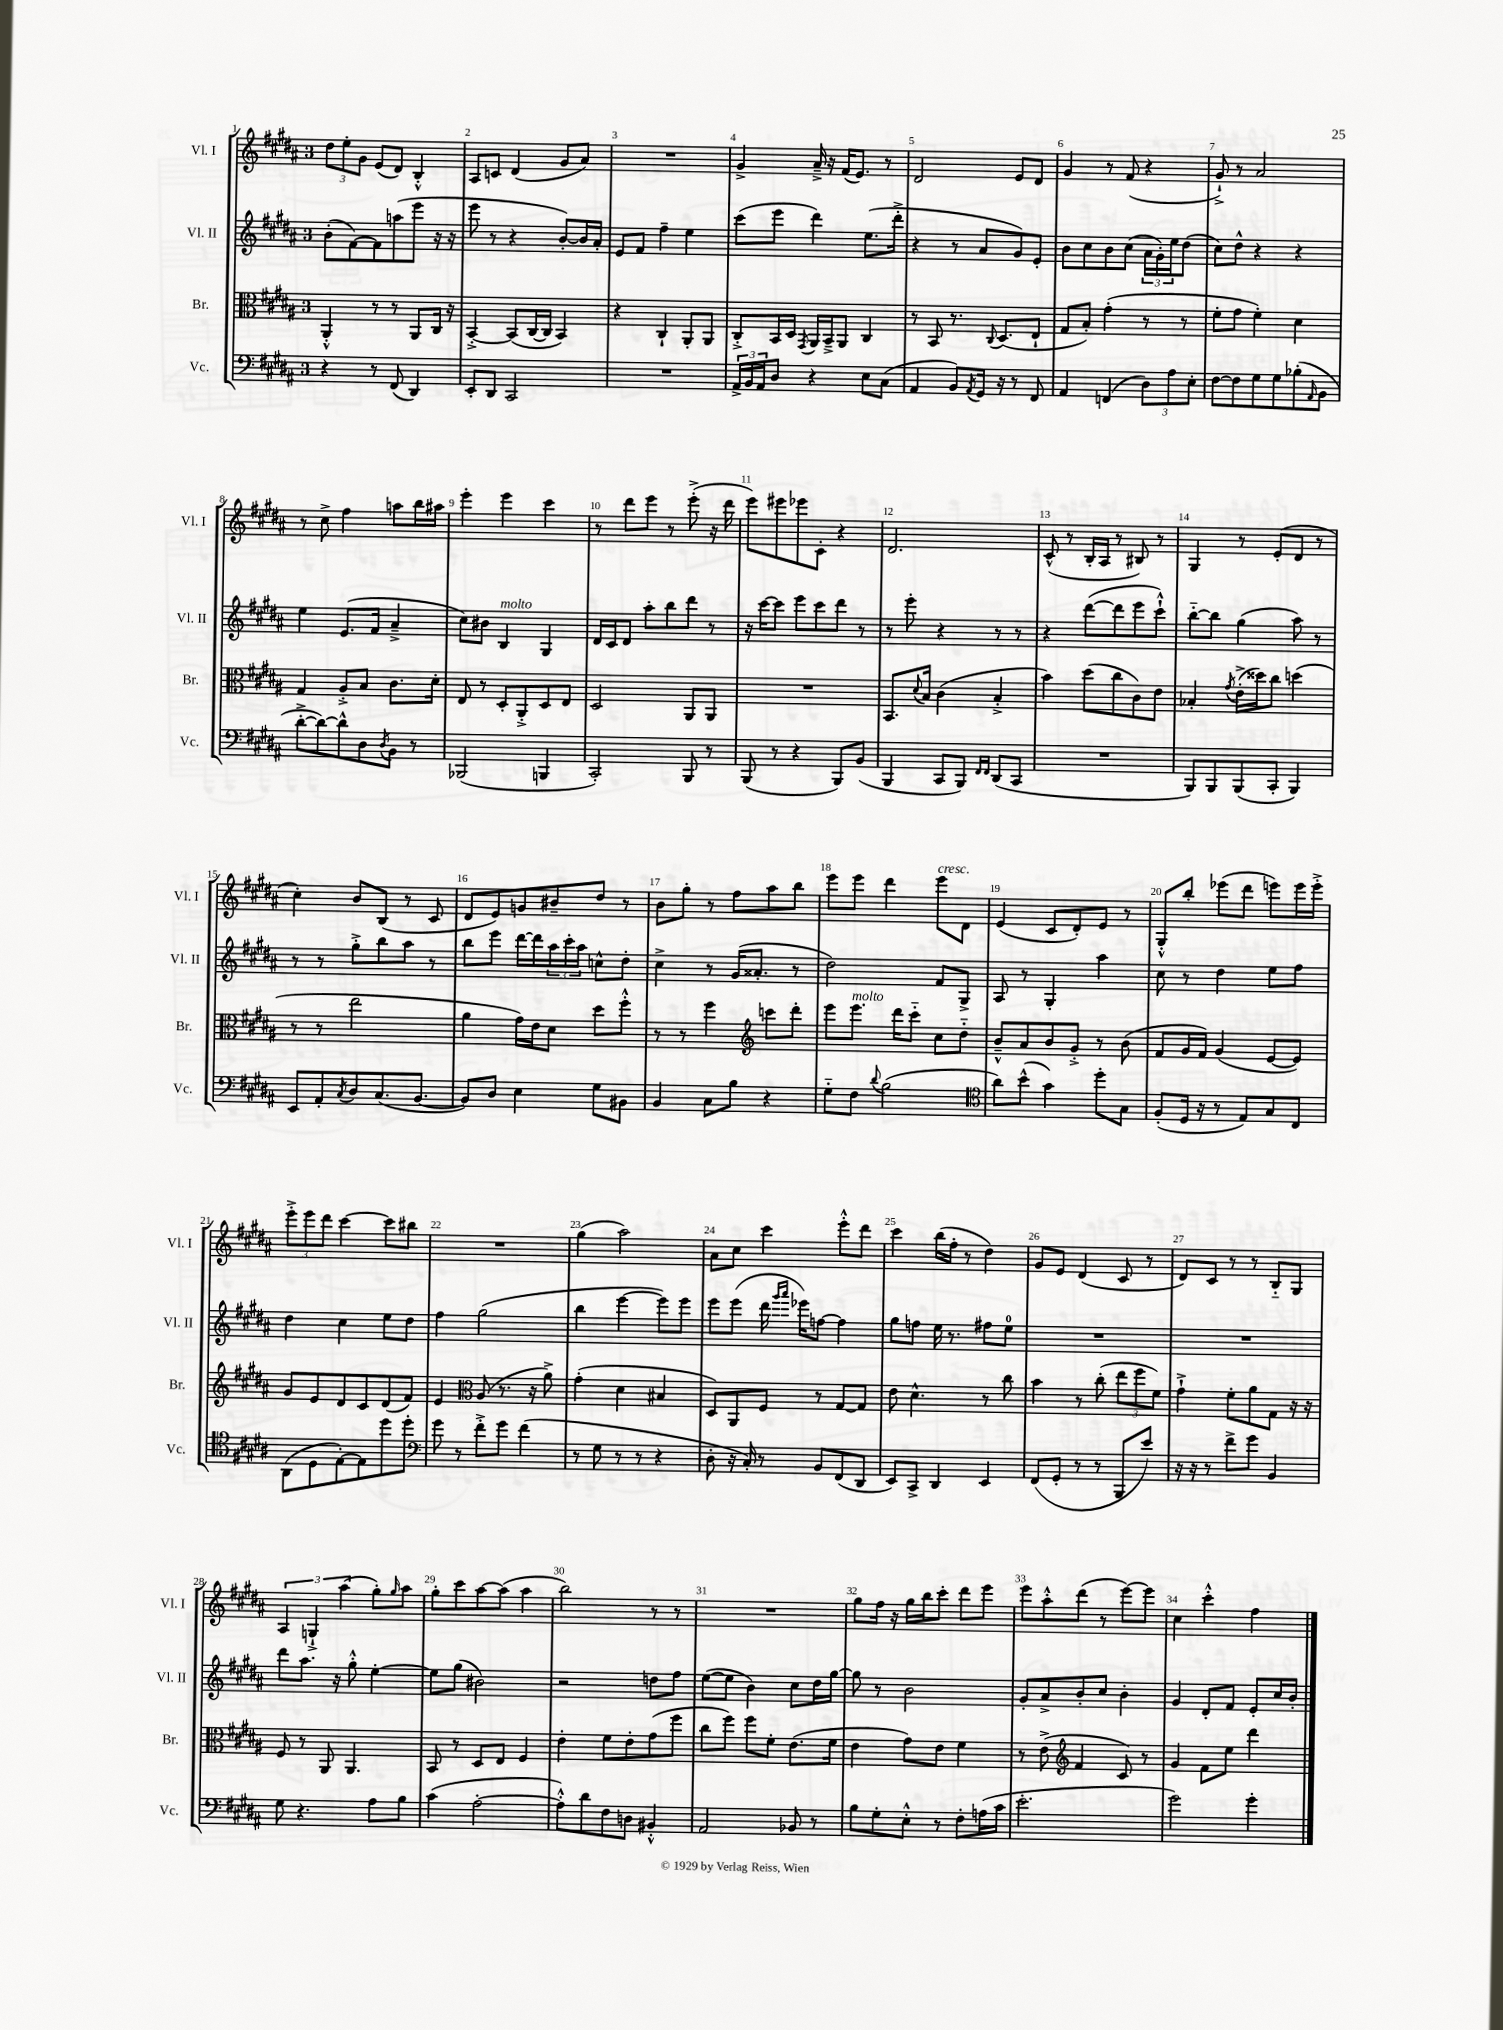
<<
\new StaffGroup <<
\new Staff = "s0" \with { instrumentName = "Vl. I" shortInstrumentName = "Vl. I" } {
    \clef treble \key b \major \once \override Staff.TimeSignature.style = #'single-digit \time 3/4
    \tuplet 3/2 { dis''8 e''8-. gis'8 } e'8( dis'8) b4-.-^ |
    ais8 c'8 dis'4( gis'8 ais'8) |
    R2. |
    gis'4-> ais'16---> r16 fis'16( e'8.) r8 |
    dis'2 e'8 dis'8 |
    gis'4 r8 fis'8( r4 |
    gis'8-!->) r8 ais'2 |
    r8 cis''8-> fis''4 a''8 b''16 ais''16 |
    e'''4-. e'''4 cis'''4 |
    r8 dis'''8 e'''8 r8 e'''8-.->( r16 dis'''16 |
    e'''8) eis'''8 ees'''8 cis'8-. r4 |
    dis'2. |
    cis'8-^( r8 b16-. ais16 r8 bis8) r8 |
    gis4 r8 e'8-.( dis'8 r8 |
    cis''4-.) b'8 b8( r8 cis'8 |
    dis'8 e'8) g'8 bis'8-- dis''8 r8 |
    b'8 gis''8-. r8 fis''8 ais''8 b''8 |
    e'''8 e'''8 dis'''4 e'''8^\markup { \italic "cresc." } dis'8 |
    e'4( cis'8 dis'8-.) e'8 r8 |
    gis8-.-^ b''8-. ees'''8( dis'''8 e'''8) e'''16 e'''16-.-> |
    \tuplet 3/2 { e'''8-.-> e'''8 dis'''8 } cis'''4~ cis'''8 bis''8 |
    R2. |
    gis''4( ais''2) |
    ais'8 cis''8 cis'''4 e'''8-.-^ dis'''8 |
    cis'''4 b''16( fis''16-. r8 dis''4) |
    gis'8 e'8 dis'4( cis'8 r8 |
    dis'8) cis'8 r8 r8 b8-_ gis8 |
    \tuplet 3/2 { ais4 g4-!-> ais''4( } gis''8-.) \grace { gis''16 } ais''8 |
    gis''8-. cis'''8 ais''8~ ais''8( ais''4 |
    b''2) r8 r8 |
    R2. |
    gis''8 fis''16 r16 gis''16 b''16 cis'''8-. dis'''8 e'''8 |
    e'''8 ais''8-.-^ dis'''8( r8 e'''8~) e'''8 |
    cis''4 cis'''4-.-^ fis''4 \bar "|." |
}
\new Staff = "s1" \with { instrumentName = "Vl. II" shortInstrumentName = "Vl. II" } {
    \clef treble \key b \major \once \override Staff.TimeSignature.style = #'single-digit \time 3/4
    b'8-.( fis'8~) fis'8 a''8( e'''8 r16 r16 |
    e'''8 r8 r4 b'8~-.) b'16 ais'16-. |
    e'8 fis'8 fis''4-- e''4 |
    cis'''8( e'''8 dis'''4) e''8.( dis'''16-.-> |
    r4 r8 ais'8 gis'8) e'8-. |
    b'8 cis''8 b'8 cis''8( \tuplet 3/2 { ais'16 gis'16-.) e''16 } dis''8( |
    cis''8) dis''8-^ r4 r4 |
    e''4 e'8.( fis'16 ais'4---> |
    cis''8) bis'8 b4^\markup { \italic "molto" } gis4 |
    dis'16 cis'16 dis'8 ais''8-. b''8 dis'''8 r8 |
    r16 cis'''16~ cis'''8 e'''8 cis'''8 dis'''8 r8 |
    r8 e'''8-. r4 r8 r8 |
    r4 dis'''8~( dis'''8 e'''8 cis'''8-!-^) |
    b''8~-_ b''8 gis''4( ais''8) r8 |
    r8 r8 gis''8-.-> b''8 ais''8 r8 |
    b''8 e'''8 dis'''16~ dis'''16 \tuplet 3/2 { ais''16 cis'''16-. ais''16 } c''8-^ dis''8-. |
    cis''4-> r8 gis'16( aisis'8.-. r8 |
    dis''2) fis'8 gis8-> |
    ais8 r8 gis4-. ais''4 |
    cis''8 r8 dis''4 e''8 fis''8 |
    dis''4 cis''4 e''8 dis''8 |
    fis''4 gis''2( |
    b''4 e'''4~ e'''8) e'''8 |
    e'''8 e'''8( dis'''16 \grace { gis'''16 ais'''16 } ees'''16) f''8~ f''4 |
    gis''8 f''8 e''16 r8. fis''8 e''8-0 |
    R2. |
    R2. |
    dis'''8 ais''8. r16 gis''8-.-^ e''4~-. |
    e''8 gis''8( bis'2) |
    r2 d''8 fis''8 |
    e''8~( e''8 b'4) cis''8 dis''16 gis''16~ |
    gis''8 r8 b'2 |
    gis'8-. ais'8-> b'8-. cis''8 b'4-. |
    gis'4 dis'8-. fis'8 e'8-. cis''16 b'16-. \bar "|." |
}
\new Staff = "s2" \with { instrumentName = "Br." shortInstrumentName = "Br." } {
    \clef alto \key b \major \once \override Staff.TimeSignature.style = #'single-digit \time 3/4
    ais,4-.-^ r8 r8 ais,8 cis16 r16 |
    b,4~-.-> b,8( cis16~ cis16 b,4) |
    r4 cis4-! ais,8-. ais,8 |
    cis8-.-> b,16 dis16 \acciaccatura { gis,8 } ais,16 b,16---> ais,8 cis4 |
    r8 b,8 r8. \appoggiatura { cis8 } dis8.( e8-! |
    gis8 b8-.) gis'4-.( r8 r8 |
    fis'8-. gis'8 fis'4-.) dis'4 |
    gis4 ais8-.-> b8 cis'8. dis'16-. |
    e8 r8 dis8-. ais,8-.-> dis8 e8 |
    dis2 ais,8 ais,8 |
    R2. |
    b,8. \appoggiatura { dis'8 } b16 cis'4( b4-.-> |
    b'4) dis''8( cis''8 cis'8) e'8 |
    bes4-. \acciaccatura { gis'8 } e'16-.->( disis''16) cis''8 d''4( |
    r8 r8 e''2 |
    ais'4 gis'16) e'16 dis'8 dis''8 fis''8-.-^ |
    r8 r8 fis''4 \clef treble c'''8 dis'''8-. |
    e'''8 e'''8.^\markup { \italic "molto" } dis'''16 cis'''8-_ cis''8 dis''8-_ |
    b'8---^ ais'8 b'8 gis'8-.-> r8 b'8( |
    fis'8 gis'16 fis'16) gis'4( e'8~ e'8) |
    gis'8 e'8 dis'8 cis'8 dis'8( fis'8) |
    e'4 \clef alto ais8( r8. r16 ais'8->) |
    gis'4-.( dis'4 bis4 |
    dis8) ais,8 fis8 r8 gis8~ gis8 |
    e'8 dis'4.-^ r8 cis''8 |
    b'4 r8 cis''8-.( \tuplet 3/2 { e''8 fis''8 fis'8) } |
    gis'4-!-> fis'8-. ais'8 gis8 r16 r16 |
    fis8 r8 ais,8 ais,4. |
    b,8 r8 dis8 e8 fis4 |
    e'4-. fis'8 e'8-. gis'8( fis''8 |
    cis''8 fis''8) fis''8 fis'8-. e'8.( fis'16 |
    e'4 gis'8) e'8 fis'4 |
    r8 e'8->( \clef treble fis'4 cis'8) r8 |
    gis'4 fis'8 e''8 dis'''4 \bar "|." |
}
\new Staff = "s3" \with { instrumentName = "Vc." shortInstrumentName = "Vc." } {
    \clef bass \key b \major \once \override Staff.TimeSignature.style = #'single-digit \time 3/4
    r4 r8 fis,8( dis,4) |
    e,8-. dis,8 cis,2 |
    R2. |
    \tuplet 3/2 { ais,16-> b,16 ais,16 } dis8 r4 e8 cis8( |
    ais,4 b,8) \acciaccatura { ais,8 } gis,16 r16 r8 fis,8 |
    ais,4 f,4( \tuplet 3/2 { dis8) ais8 e8-. } |
    fis8~ fis8 gis8 gis8 bes8-.( \grace { ais,16 } b,8 |
    dis'8~-.-> dis'8~) dis'8-^ dis8 \acciaccatura { dis8 } b,8 r8 |
    bes,,2( b,,4 |
    cis,2-.) b,,8 r8 |
    b,,8( r8 r4 b,,8) b,8( |
    b,,4 cis,8 b,,8) \grace { fis,16 fis,16 } dis,8( cis,8 |
    R2. |
    b,,8) b,,8 b,,8( cis,8-. b,,4) |
    e,8 ais,8-. \acciaccatura { cis8 } dis8 cis8.( b,8.~ |
    b,8) dis8 e4 gis8 bis,8 |
    b,4 cis8 b8 r4 |
    gis8-_ fis8 \appoggiatura { dis'8 } b2( |
    \clef tenor ais'8) b'8-^( gis'4) dis''8-. gis8 |
    fis8-.( dis16 r16 r8 e8) gis8 cis8 |
    ais,8( dis8 e8~-.) e8 dis''8 dis''8-. |
    \clef bass gis'8 r8 fis'8-.-> gis'8 fis'4( |
    r8 gis8 r8 r8 r4 |
    dis8-. r16 cis16-.) r8 b,8 fis,8( dis,8 |
    e,8) cis,8-> dis,4 e,4 |
    fis,8( gis,8-. r8 r8 b,,8 e'8) |
    r16 r16 r8 fis'8-> gis'8 b,4 |
    gis8 r4. ais8 b8 |
    cis'4( ais2~-. |
    ais8-.-^) dis'8 fis8 d8 bis,4-.-^ |
    ais,2 bes,8 r8 |
    b8 gis8-. e8-.-^ r8 fis8-. a16( cis'16 |
    e'2.-. |
    gis'2) gis'4-. \bar "|." |
}
>>
>>
\layout { \context { \Score \override BarNumber.break-visibility = ##(#f #t #t) barNumberVisibility = #all-bar-numbers-visible } }
